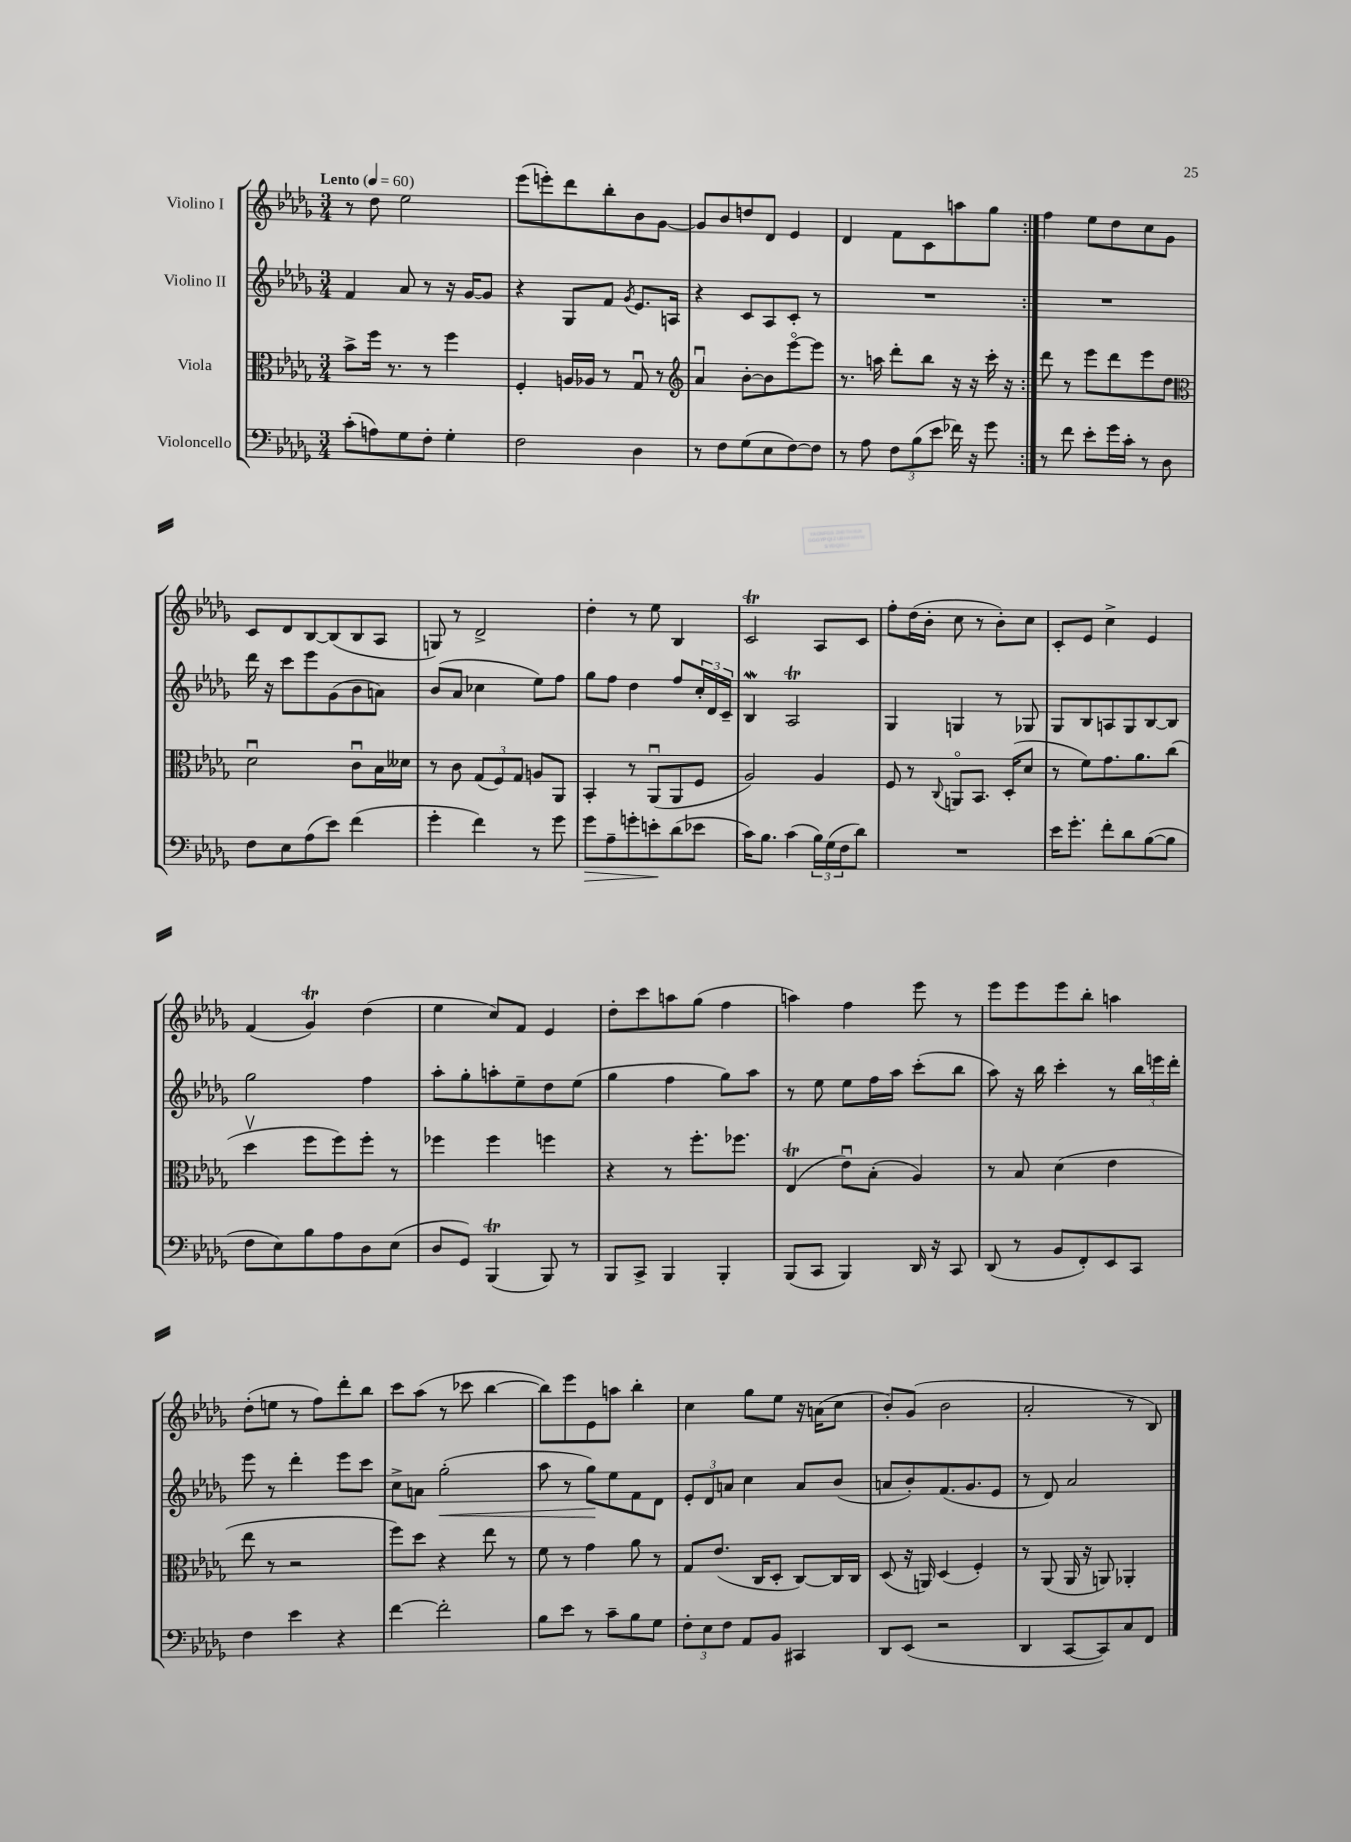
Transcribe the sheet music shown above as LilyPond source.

<<
\new StaffGroup <<
\new Staff = "s0" \with { instrumentName = "Violino I" } {
    \clef treble \key des \major \numericTimeSignature \time 3/4 \tempo "Lento" 4 = 60
    \repeat volta 2 { r8 des''8 ees''2 |
    ees'''8( e'''8-.) des'''8 bes''8-. bes'8 ges'8~ |
    ges'8 bes'8 d''8 des'8 ees'4 |
    des'4 f'8 c'8 a''8 ges''8 | }
    f''4 ees''8 des''8 c''8 ges'8 |
    c'8 des'8 bes8~ bes8( bes8 aes8 |
    g8) r8 des'2-> |
    des''4-. r8 ees''8 bes4 |
    c'2\trill aes8 c'8 |
    f''8-. des''16( bes'16-. c''8 r8 bes'8-.) c''8 |
    c'8-. ees'8 c''4-> ees'4 |
    f'4( ges'4\trill) des''4( |
    ees''4 c''8) f'8 ees'4 |
    des''8-. c'''8 a''8 ges''8( f''4 |
    a''4) f''4 ees'''8 r8 |
    ees'''8 ees'''8 ees'''8 bes''8-. a''4 |
    des''8-.( e''8 r8 f''8) des'''8-. bes''8 |
    c'''8 aes''8( r8 ces'''8 bes''4~ |
    bes''8) ees'''8 ees'8 a''8 bes''4-. |
    c''4 ges''8 ees''8 r16 a'16( c''8 |
    bes'8-.) ges'8( bes'2 |
    aes'2-. r8 bes8) \bar "|." |
}
\new Staff = "s1" \with { instrumentName = "Violino II" } {
    \clef treble \key des \major \numericTimeSignature \time 3/4
    \repeat volta 2 { f'4 aes'8 r8 r16 ges'16~ ges'8 |
    r4 ges8 f'8 \acciaccatura { ges'8 } ees'8. a16 |
    r4 c'8 aes8 c'8-. r8 |
    R2. | }
    R2. |
    des'''16 r16 c'''8 ees'''8 ges'8( bes'8 a'8) |
    bes'8( aes'8 ces''4 ees''8) f''8 |
    ges''8 f''8 des''4 f''8 \tuplet 3/2 { c''16-. des'16 c'16-- } |
    bes4\mordent aes2\trill |
    ges4 g4 r8 ges8 |
    ges8 bes8 a8 ges8 bes8~ bes8 |
    ges''2 f''4 |
    aes''8-. ges''8-. a''8-. ees''8-- des''8 ees''8( |
    ges''4 f''4 ges''8) aes''8 |
    r8 ees''8 ees''8 f''16 aes''16 c'''8-.( bes''8 |
    aes''8) r16 bes''16 c'''4-. r8 \tuplet 3/2 { bes''16 e'''16 des'''16-. } |
    ees'''8 r8 des'''4-. ees'''8 c'''8 |
    c''8-> a'8 ges''2-.\<( |
    aes''8 r8 ges''8\!) ees''8 f'8 des'8 |
    \tuplet 3/2 { ees'8-. des'8 a'8 } c''4 a'8 bes'8( |
    a'8 bes'8-.) f'8.( ges'8. ees'8 |
    r8 des'8) aes'2 \bar "|." |
}
\new Staff = "s2" \with { instrumentName = "Viola" } {
    \clef alto \key des \major \numericTimeSignature \time 3/4
    \repeat volta 2 { bes'8-> f''16 r8. r8 f''4 |
    f4-. a16 aes16 r8 ges8\downbow r8 |
    \clef treble aes'4\downbow bes'8~-. bes'8 ees'''8~\flageolet ees'''8 |
    r8. a''16 des'''8-. bes''8 r16 r16 c'''16-. r16 | }
    des'''8 r8 ees'''8 des'''8 ees'''8 des''8 |
    \clef alto des'2\downbow c'8\downbow bes16 deses'16 |
    r8 c'8 \tuplet 3/2 { ges8( f8) ges8 } a8 aes,8 |
    bes,4-. r8 aes,8\downbow( aes,8 f8 |
    aes2) aes4 |
    f8 r8 \appoggiatura { c8 } a,8\flageolet bes,8. des16-.( des'8 |
    r8 f'8) ges'8. aes'8. c''8( |
    des''4\upbow f''8 f''8) f''8-. r8 |
    fes''4 fes''4 f''4 |
    r4 r8 f''8.-. fes''8. |
    ees4\trill( ees'8\downbow) bes8-.( aes4) |
    r8 bes8 des'4( ees'4 |
    ees''8 r8 r2 |
    f''8) des''8 r4 ees''8 r8 |
    f'8 r8 ges'4 aes'8 r8 |
    ges8 ees'8.( c16 des8-. c8~) c16 c16 |
    des8( r16 a,16) des4( f4-.) |
    r8 aes,8( aes,16 r16 a,8) aes,4-. \bar "|." |
}
\new Staff = "s3" \with { instrumentName = "Violoncello" } {
    \clef bass \key des \major \numericTimeSignature \time 3/4
    \repeat volta 2 { c'8-.( a8) ges8 f8-. ges4-. |
    f2 des4 |
    r8 f8 ges8( ees8 f8~) f8 |
    r8 aes8 \tuplet 3/2 { f8 bes8( ees'8 } fes'16) r16 ges'8 | }
    r8 f'8 ees'8-. ges'16 c'16-. r8 des8 |
    f8 ees8 aes8( ees'8) f'4( |
    ges'4-. f'4) r8 ges'8 |
    ges'8\> aes8-- g'8-. e'8-.\! des'8( ees'8 |
    c'16) bes8. c'4( \tuplet 3/2 { bes16) ges16( f16 } des'8) |
    R2. |
    ees'16 ges'8.-. f'8-. des'8 bes8~( bes8 |
    f8 ees8) bes8 aes8 des8 ees8( |
    des8 ges,8) bes,,4\trill( bes,,8) r8 |
    bes,,8 c,8-> bes,,4 bes,,4-. |
    bes,,8( c,8 bes,,4) des,16 r16 c,8 |
    des,8( r8 bes,8 f,8-.) ees,8 c,8 |
    f4 ees'4 r4 |
    f'4~ f'2-. |
    bes8 ees'8 r8 c'8-- bes8 ges8 |
    \tuplet 3/2 { f8-. ees8 f8 } aes,8 bes,8 cis,4 |
    des,8 ees,8( r2 |
    des,4 c,8~ c,8) c8 f,8 \bar "|." |
}
>>
>>
\layout { \context { \Score \remove "Bar_number_engraver" } }
